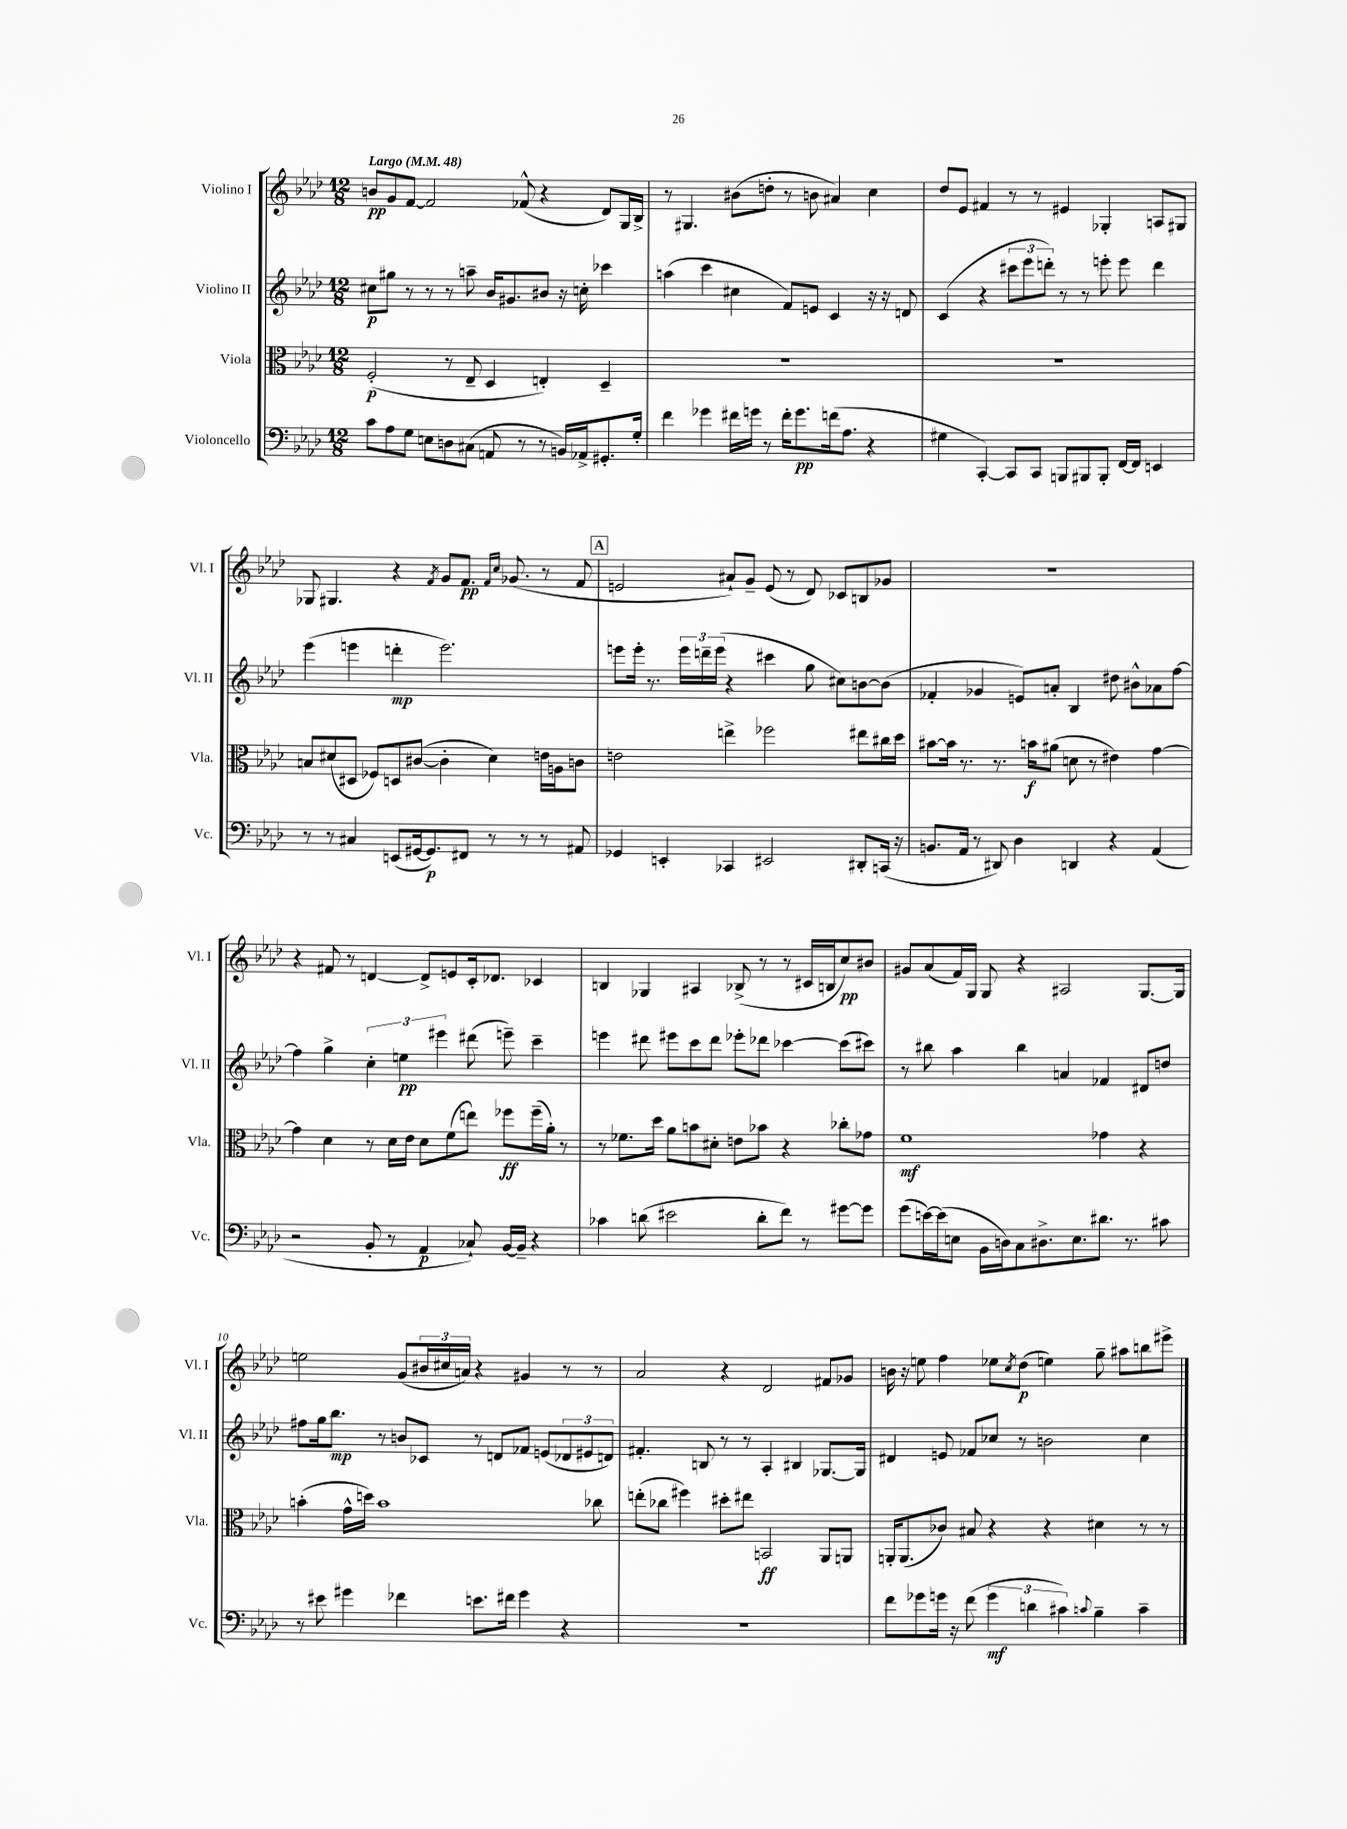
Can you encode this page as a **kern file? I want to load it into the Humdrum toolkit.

**kern	**kern	**kern	**kern
*staff4	*staff3	*staff2	*staff1
*clefF4	*clefC3	*clefG2	*clefG2
*k[b-e-a-d-]	*k[b-e-a-d-]	*k[b-e-a-d-]	*k[b-e-a-d-]
*M12/8	*M12/8	*M12/8	*M12/8
*MM48	*MM48	*MM48	*MM48
8c	(2F'	8cc#	8b
8A-	.	8gg#	8g
8G	.	8r	[8f
8E	.	8r	2f]
8D	8r	8r	.
(8C#	8E-~	8aa~	.
8AA	4D-	16b-	.
.	.	8.g#	.
8r	.	.	(8f-^^
8r	4E')	8b#	4r
16BB)	.	16r	.
16AA-^	.	16cc'	.
8.GG#'	4D-~	4ccc-	8d-)
.	.	.	16G
16G'	.	.	16B-^
=	=	=	=
4f	1.r	(4aa	8r
.	.	.	4.G#
4g-	.	4ccc	.
16f#	.	4cc#	(8b#
16g	.	.	.
8r	.	.	8dd'
16f#'	.	8f)	8r
8.g	.	.	.
.	.	8e	8b
(16f	.	4c	4a#)
8.A-	.	.	.
4r	.	16r	4cc
.	.	16r	.
.	.	8d	.
=	=	=	=
4G#	1.r	(4c	8dd-
.	.	.	8e-
[4CC')	.	4r	4f#
8CC]	.	12ccc#	8r
.	.	12eee-	.
8CC	.	.	8r
.	.	12ddd')	.
8BBB	.	8r	4e#
8BBB#	.	8r	.
8BBB#'	.	8eee'	4G-'
[16FF	.	8eee	.
16FF]	.	.	.
4EE	.	4ddd	8A
.	.	.	8G#
=	=	=	=
8r	8B	(4eee-	8G-
8r	(8d#	.	4.G#
4C#	8D#	4eee	.
.	8F-)	.	.
(8EE	8D	4ddd'	4r
[16GG#	([8c#	.	.
8.GG#])	.	.	.
.	.	.	8qf
.	4c#']	2.eee)	8g
8FF#	.	.	8.f
8r	4d#)	.	.
.	.	.	16qqf
.	.	.	16qqcc
.	.	.	(8.g-
8r	.	.	.
8r	16e	.	8r
.	16A	.	.
8AA#	8c	.	8f
=	=	=	=
4GG-	2e	8eee	2e
.	.	16eee'	.
.	.	8.r	.
4EE'	.	.	.
.	.	24eee	.
.	.	24ddd~	.
.	.	(24eee	.
4CC-	4ee^	4r	8a#`)
.	.	.	8g~
2EE#	2ff-	4ccc#	(8e
.	.	.	8r
.	.	8gg	8d-)
.	.	8cc#)	8c-
8DD#'	8ee#	[8b	8B
(16CC	16cc#	(8b]	8g-
16r	16dd-	.	.
=	=	=	=
8.BB	[8b#	4f-'	1.r
.	16b#]	.	.
16AA-	8.r	.	.
8r	.	4g-	.
8DD#)	8.r	.	.
4D-	.	8e)	.
.	16b	.	.
.	(8a#	8a'	.
4DD	8d	4B-	.
.	8r	.	.
4r	4e#)	8dd#	.
.	.	8b#^^	.
(4AA-	[4g	8a-	.
.	.	[8ff	.
=	=	=	=
2r	4g]	4ff]	4r
.	4d-	4gg^	8f#
.	.	.	8r
8BB-'	8r	6cc'	[4d
8r	16d-	.	.
.	.	6ee	.
.	16e-	.	.
4AA-	8d-	.	8d^]
.	.	6eee#	.
.	(8f	.	8e
8C-`)	8ee)	(8ddd#	16c'
.	.	.	8.d-
[16BB-	8ff-	8eee~)	.
16BB-~]	.	.	.
4r	(16ff-~	4ccc~	4c-
.	16a-')	.	.
.	8r	.	.
=	=	=	=
4c-	8r	4eee	4B
.	8.f-	.	.
(8d	.	8ddd#	4G-
.	16dd-	.	.
2e#	8a-	8eee#	.
.	8b	8ccc	4A#
.	8d#'	8ddd#	.
.	8e	8eee-'	(8B-^
8d'	8b-	8ddd-	8r
8f)	4r	[4ccc-	8r
8r	.	.	16c#
.	.	.	16B
[8g#	8cc-'	(8ccc-]	8cc)
8g#]	8g-	8ccc#)	8b#
=	=	=	=
(8g	1f	8r	8g#
[16e)	.	8bb#	(8a-
(16e]	.	.	.
8E	.	4aa-	16f)
.	.	.	16G
16BB-	.	.	8G
16D)	.	.	.
8C	.	4bb#	4r
8.D#^	.	.	.
.	.	4a	2A#
8.E	.	.	.
8.d#	4g-	4f-	.
8.r	.	.	.
.	4r	8d#	[8.G
8c#	.	8dd	.
.	.	.	16G]
=	=	=	=
8r	(4b'	8ff#	2ee
8e#	.	16gg	.
.	.	8.bb-	.
4g#	16g^^	.	.
.	16dd)	.	.
.	1b	8r	.
4f-	.	8b	(8g
.	.	8c-	24b#
.	.	.	24cc#
.	.	.	24a)
8.e	.	8r	4r
.	.	8d	.
16f#	.	.	.
4g#	.	8f-	4g#
.	.	(8e	.
4r	.	12d-	8r
.	.	12e#	.
.	8cc-	.	8r
.	.	12d)	.
=	=	=	=
1.r	(8ee'	4.f#'	2a-
.	8cc-	.	.
.	4ff#)	.	.
.	.	8B	.
.	8dd#'	8r	4r
.	8ee#	8r	.
.	2BB	4A-'	2d-
.	.	4B#	.
.	8AA-	[8.G-	8f#
.	8AA	.	8g-
.	.	16G-]	.
=	=	=	=
8f	16AA'	4d#	16b
.	(8.AA	.	16r
8g-	.	.	8ee
16g	8c-)	8e	4ff
16r	.	.	.
(8f	8B#	8f-	.
6g	4r	8cc-	8ee-
.	.	.	8qcc
.	.	8r	(8dd-
6d	.	.	.
.	4r	2b	4ee)
6c#)	.	.	.
8qqc	.	.	.
4B-~	4d#	.	8gg~
.	.	.	8aa#
4c~	8r	4cc-	8bb
.	8r	.	8eee#^
==	==	==	==
*-	*-	*-	*-
